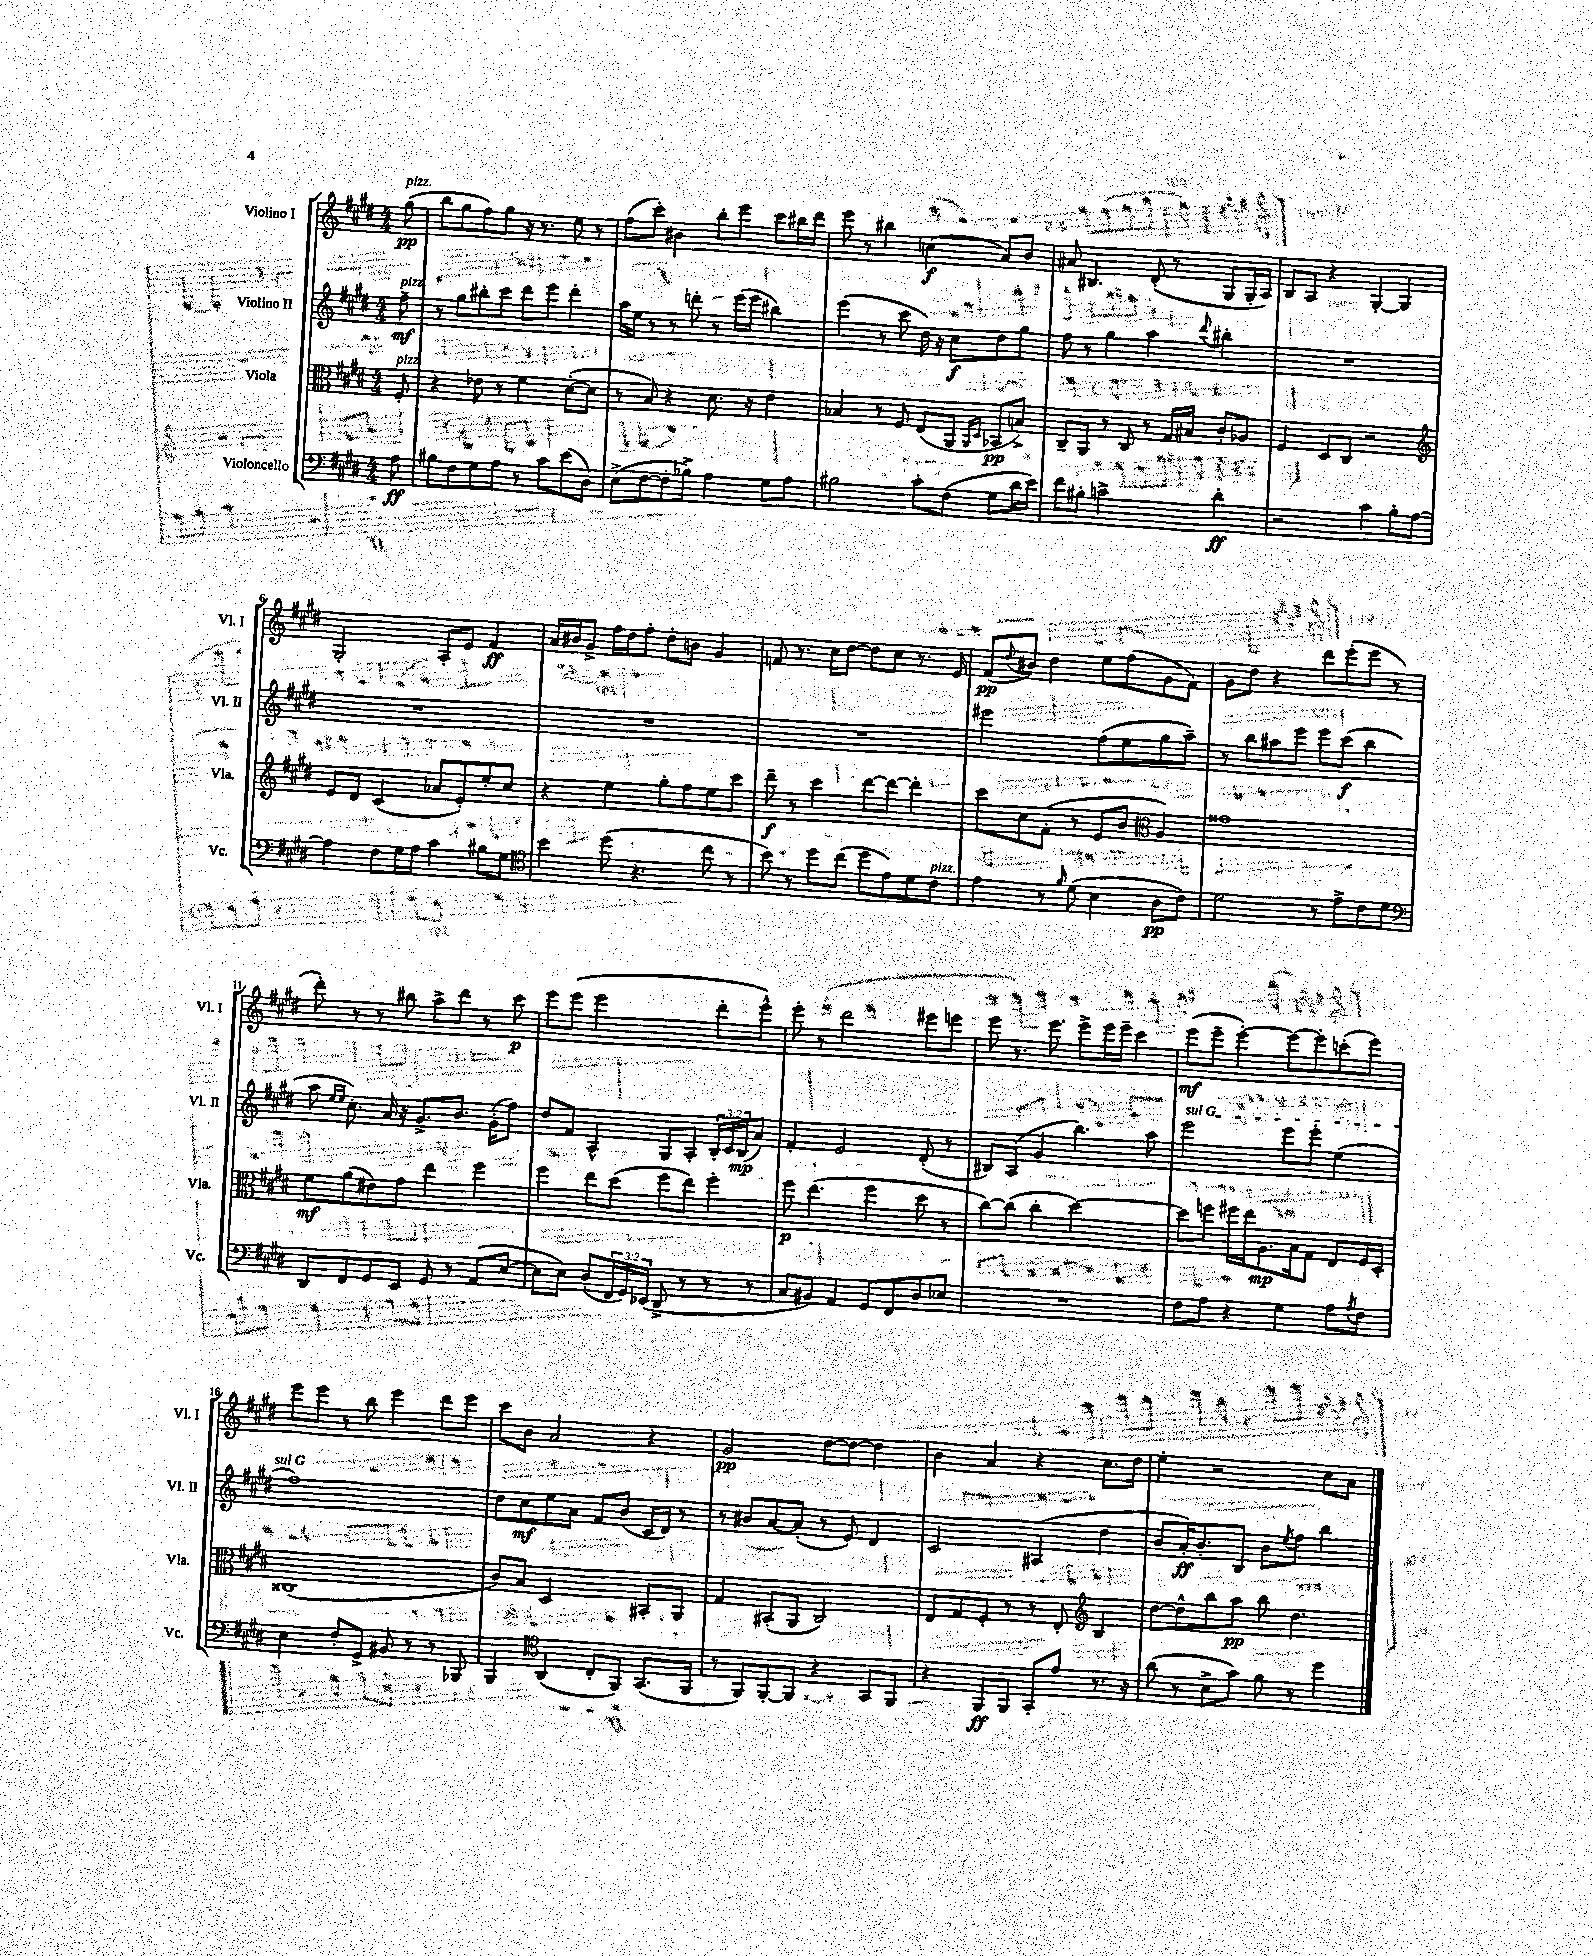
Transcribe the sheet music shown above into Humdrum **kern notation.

**kern	**kern	**kern	**kern
*staff4	*staff3	*staff2	*staff1
*clefF4	*clefC3	*clefG2	*clefG2
*k[f#c#g#d#]	*k[f#c#g#d#]	*k[f#c#g#d#]	*k[f#c#g#d#]
*M4/4	*M4/4	*M4/4	*M4/4
8A	8F#'	8ff#~	(8gg#
=	=	=	=
8B#	4r	8r	8bb
8F#	.	8gg#	8gg#
8G#	8e-	8bb#'	8ff#)
8A	8r	8ccc#	8gg#
8r	4f#	8ddd#	16r
.	.	.	8.r
8c#	.	8eee	.
(8e	([8d#'	4ddd#'	8ee
8D#)	8d#]	.	8r
=	=	=	=
(8E^	8r	16aa	(8ff#
.	.	16ee	.
[8F#	8B)	8r	8ccc#')
8F#']	4r	8r	4b#
8B-^)	.	8ddd'	.
4A	8.d#	8r	8bb'
.	.	(16eee	8eee
.	16r	16eee	.
8G#	4e	4bb#)	8ccc#
8A	.	.	16bb#
.	.	.	16ddd#
=	=	=	=
2B#	4B-	(4eee	8eee
.	.	.	8r
.	8r	8r	4bb#
.	8F#	8ccc#	.
8c#'	(8E	16dd#)	(4cc
.	.	16r	.
(8F#	8AA	8cc#	.
.	16qqAA	.	.
.	16qqD#	.	.
8G#	8BB-	8dd#	8a)
16d#	8B^)	8gg#	8b
16e)	.	.	.
=	=	=	=
8f#	8C#~	8ff#	8a#
8B#'	8AA	8r	4.B#
2c^	8r	4gg#	.
.	8C#	.	.
.	8r	4aa	(8d#'
.	16G#	.	8r
.	16B#	.	.
.	.	8qqddd#	.
4d#'	8c#'	4bb#'	8G#
.	8A-	.	16G#'
.	.	.	16A)
=	=	=	=
2r	4F#	1r	8B
.	.	.	8A
.	8D#	.	4r
.	8C#	.	.
4c#	2r	.	[4G#'
8B'	.	.	4G#]
[8A	.	.	.
=	=	=	=
*	*clefG2	*	*
4A]	8e	1r	2G#'
.	8d#	.	.
8F#	(4c#	.	.
16G#	.	.	.
16A	.	.	.
4c#	8a-	.	8A'
.	8e')	.	8e
8B#	8ee'	.	4f#
8G#	8cc#	.	.
=	=	=	=
*clefC4	*	*	*
4b	4r	1r	16a
.	.	.	16b#
.	.	.	8g#^
(8dd#	4ee	.	16ff#
.	.	.	16dd#
4.r	.	.	8ff#'
.	8gg#'	.	8dd#'
.	8ff#	.	8b
8cc#	8ee	.	4g#
8r	8ccc#	.	.
=	=	=	=
8b)	8ddd#~	1r	8f
8r	8r	.	8.r
8dd#	4ccc#	.	.
.	.	.	16cc#
(8cc#	.	.	[8dd#
8dd#	[8ddd#	.	8dd#]
8e)	8ddd#_	.	8cc#
8d#	4ddd#']	.	8.r
8c#	.	.	.
.	.	.	16e
=	=	=	=
4e	8ccc#	2eee#	(8f#
.	.	.	8qqdd#
.	8cc#	.	8b#)
8r	(8f#'	.	4dd#
16qqf#	.	.	.
(8d#	8r	.	.
4B	8e	(8ff#	8ee
.	8b	8ee	(8ff#
*	*clefC3	*	*
8A	4A)	8gg#	8g#
8c#)	.	8aa~)	8f#)
=	=	=	=
2d#	1g##	8r	8g#
.	.	8bb	8dd#
.	.	8aa#	4r
.	.	8eee	.
8r	.	8eee	8ddd#
8e^	.	(8ccc#	(8eee'
8c#	.	4bb	8eee
8d#	.	.	8r
=	=	=	=
*clefF4	*	*	*
8DD#	8f#	8aa	8ddd#')
.	.	16qqee	.
.	.	16qqee	.
8FF#	(8a	8.cc#')	8r
8GG#	8e#)	.	8r
.	.	16a	.
8EE	8g#	16r	8bb#
.	.	8.g#^	.
8GG#	4ee	.	8aa^
8r	.	8.b	8ddd#
(8AA	4ff#	.	8r
.	.	(16g#'	.
[8E	.	8ff#)	8ccc#
=	=	=	=
8E]	4ff#	8dd#	8eee
8E)	.	8f#	(8eee
(8D#'	8ee	4A^^	2eee
24FF#	(8dd#	.	.
24GG#)	.	.	.
(24EE-	.	.	.
8DD#^	8ff#	8G#	.
8r	8ee)	8A'	.
8r	4ff#'	24B'	8ddd#'
.	.	24c#	.
.	.	(24B	.
8r	.	8a)	8eee^^)
=	=	=	=
8C#	8ff#	4f#'	8eee'
8BB#)	(4.ee	.	8r
4AA	.	2e	2ddd#
8GG#	4ff#	.	.
8FF#	.	.	.
8D#	8dd#	(8d#'	8eee#
8E-	8r	8r	8eee
=	=	=	=
1r	[8cc#)	8B#)	8eee
.	(8cc#]	(8A	8.r
.	4cc#'	4g#	.
.	.	.	8.eee
.	[2dd#)	4.bb)	8eee^
.	.	.	16eee
.	.	.	16eee~
.	.	.	4ccc#
.	.	8aa	.
=	=	=	=
8F#	8dd#]	2eee	(8eee
8A	8ff	.	8eee~
4r	16ff#	.	[4eee')
.	16ee	.	.
.	8.A	.	.
4G#	.	8eee	8eee_
.	16B	.	.
.	8G#	8eee'	8eee']
8A	8E	(4ee	(8ccc'
8qA	.	.	.
8F#	16F#	.	8eee)
.	16D#'	.	.
=	=	=	=
4E	(1C##	1ff#)	8eee
.	.	.	8eee
8F#'	.	.	8r
8GG#^	.	.	8bb
8BB#	.	.	4eee
8r	.	.	.
8r	.	.	8ddd#
8BBB-	.	.	8eee
=	=	=	=
4BBB	8c#)	8dd#	8ccc#
.	8B	8cc#	8b
*clefC4	*	*	*
(4AA	2D#	8ee	2a
.	.	8a	.
8C#'	.	8f#	.
8FF#)	.	(8b	.
(8.GG#	8BB#'	16c#	4r
.	.	16d#)	.
.	8AA	8r	.
16FF#	.	.	.
=	=	=	=
8r	4G#	8r	2g#
8FF#)	.	8b#	.
[8FF#'	(8BB#'	[8a	.
8FF#]	8AA	(8a']	.
4r	2C#)	8r	[8dd#
.	.	8e)	8dd#_
8GG#	.	4d#	4dd#]
8FF#	.	.	.
=	=	=	=
4r	8E	2c#	4b
.	8G#	.	.
8FF#	8F#'	.	4a
8FF#	8r	.	.
8GG#'	8r	(4A#	4r
8e	8E'	.	.
*	*clefG2	*	*
8.r	4B	4dd#	8.cc#
16r	.	.	16dd#
=	=	=	=
(8a	[8dd#	8b	4ee'
8r	8dd#^^]	16a')	.
.	.	8.b'	.
8B^	8bb	.	2r
8g#)	8aa	8B	.
8f#	8bb	8b	.
.	.	8qee	.
8r	4.dd#	8ff#	.
4dd#	.	4bb	8cc#
.	.	.	8a
==	==	==	==
*-	*-	*-	*-
